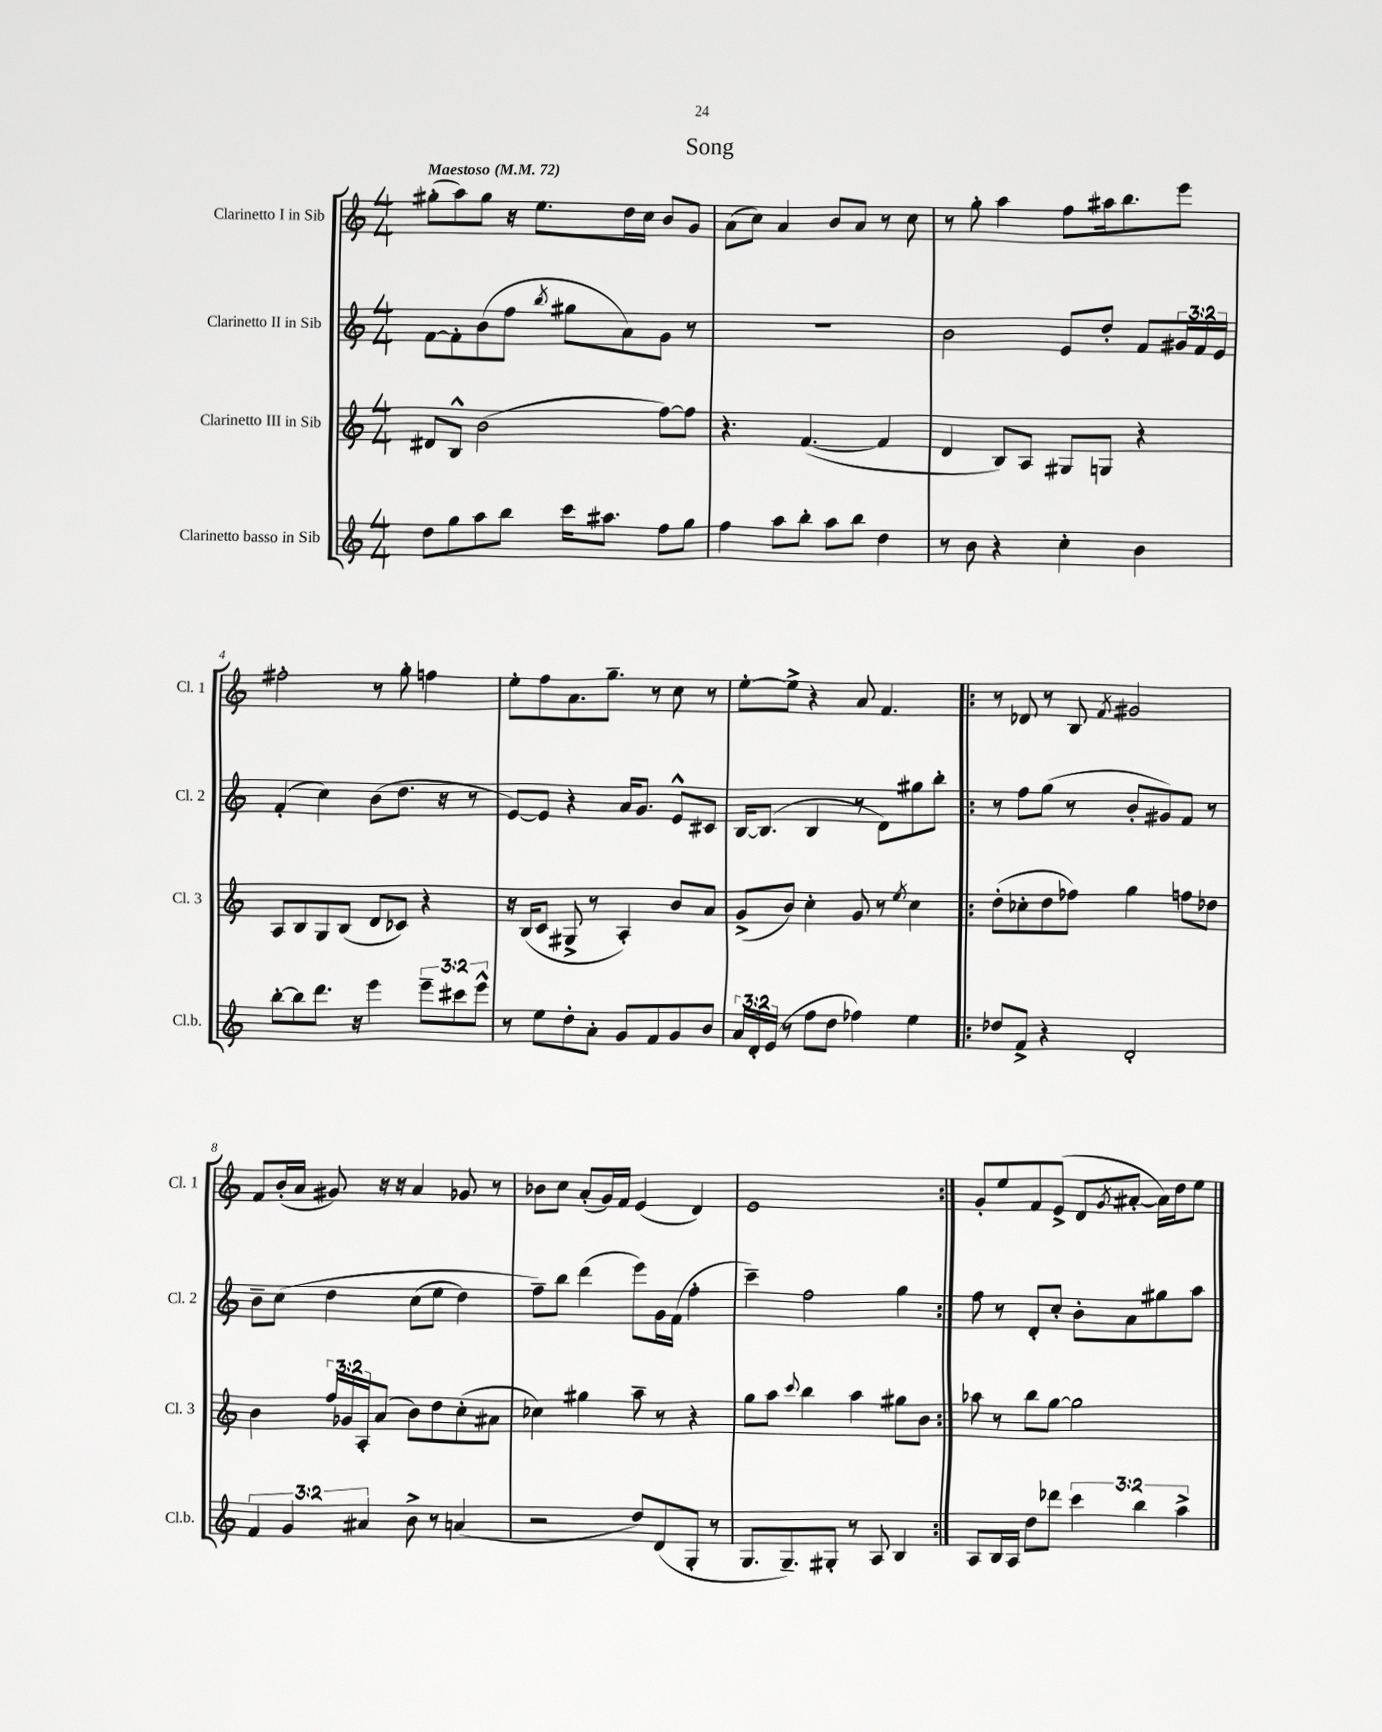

**kern	**kern	**kern	**kern
*part4	*part3	*part2	*part1
*staff4	*staff3	*staff2	*staff1
*I"Clarinetto basso in Sib	*I"Clarinetto III in Sib	*I"Clarinetto II in Sib	*I"Clarinetto I in Sib
*I'Cl.b.	*I'Cl. 3	*I'Cl. 2	*I'Cl. 1
*clefG2	*clefG2	*clefG2	*clefG2
*k[]	*k[]	*k[]	*k[]
*M4/4	*M4/4	*M4/4	*M4/4
*MM72	*MM72	*MM72	*MM72
=1	=1	=1	=1
!	!	!	!LO:TX:a:B:t=Maestoso
8dd\L	8d#X/L	[8f\L	(8gg#X'\L
8gg\	8B^^/J	8f'\]	8aa\)
8aa\	(2b\	(8b\	8gg#\J
8bb\J	.	8ff\J	16r
.	.	.	8.ee\L
.	.	8qbb/	.
16ccc\KL	.	8gg#X\L	.
8.aa#X\J	.	.	.
.	.	8a\)	16dd\L
.	.	.	16cc\JJ
8ff\L	[8ff\L)	8g\J	8b/L
8gg\J	8ff\J]	8r	8g/J
=2	=2	=2	=2
4ff\	4.r	1r	(8a\L
.	.	.	8cc\J)
8aa\L	.	.	4a/
8bb'\J	([4.f/	.	.
8aa\L	.	.	8b/L
8bb\J	.	.	8a/J
4dd\	4f/]	.	8r
.	.	.	8cc\
=3	=3	=3	=3
8r	4d/	2b\	8r
8b\	.	.	8gg'\
4r	8B/L)	.	4aa\
.	8A/J	.	.
4cc'\	8G#X/L	8e/L	8ff\L
.	8Gn/J	8dd'/J	16aa#X\k
.	.	.	8.bb\
4b\	4r	8f/L	.
.	.	24g#X/L	8eee\J
.	.	24f/	.
.	.	24e/JJ	.
!!LO:LB:g=z
=4	=4	=4	=4
[8bb'\L	8A/L	(4f'/	2ff#X'\
8bb\]	8B/	.	.
8.ddd\J	8G/	4cc\)	.
.	(8B/J	.	.
16r	.	.	.
4eee\	8d/L	(8b\L	8r
.	8c-X/J)	8.dd\J	8gg'\
12eee~\L	4r	.	4ffn\
.	.	16r	.
12ccc#X\	.	.	.
.	.	8r	.
12eee^^\J	.	.	.
=5	=5	=5	=5
8r	16r	[8e/L)	8ee'\L
.	(16B/KL	.	.
8ee\L	8c/J	8e/J]	8ff\
8dd'\	8G#X^/	4r	8.a\
8a'\J	8r	.	.
.	.	.	8.gg~\J
8g/L	4A'/)	16a/KL	.
.	.	8.g/J	.
8f/	.	.	8r
8g/	8b/L	8e^^/L	8cc\
8b/J	8a/J	8c#X/J	8r
=6	=6	=6	=6
24a/LL	(8g^/L	[16B/KL	[8ee'\L
24d'/	.	.	.
.	.	(8.B/J]	.
(24e/JJ	.	.	.
8r	8b/J)	.	8ee^\J]
8ff\L	4cc'\	4B/	4r
8dd\J	.	.	.
4ff-X\)	8g/	8r	8a/
.	8r	8d\L)	4.f/
.	8qee/	.	.
4ee\	4cc\	8gg#X\	.
.	.	8bb'\J	.
=7!|:	=7!|:	=7!|:	=7!|:
8dd-X/L	(8dd'\L	8r	8r
8f^/J	8cc-X'\	8ff\L	8d-X/
4r	8dd\	(8gg\J	8r
.	8ff-X\J)	8r	8B/
.	.	.	8qf/
2d'/	4gg\	8b'/L	2g#X/
.	.	8g#X/)	.
.	8ffn\L	8f/J	.
.	8dd-X\J	8r	.
!!LO:LB:g=z
=8	=8	=8	=8
6f/	4b\	8b~\L	8f/L
.	.	(8cc\J	(16b'/L
6g/	.	.	.
.	.	.	16a/JJ
.	24ff/LL	4dd\	8g#X/)
.	24g-X/	.	.
6a#X/	24A'/J	.	.
.	(8a/J	.	16r
.	.	.	16r
8b^\	8b\L)	(8cc\L	4a/
8r	8dd\	8ee\J	.
(4an/	(8cc'\	4dd\)	8g-X/
.	8a#X\J	.	8r
=9	=9	=9	=9
2r	4cc-X\)	8ff~\L)	8b-X\L
.	.	8bb\J	8cc\J
.	4gg#X\	(4ddd\	(8a'/L
.	.	.	16g/L)
.	.	.	16f/JJ
8dd/L)	8aa~\	8eee\L)	(4e/
(8d/	8r	16g\L	.
.	.	(16f\JJ	.
8G'/J	4r	4ff'\	4d/)
8r	.	.	.
=10	=10	=10	=10
8.G/L	8gg\L	4ccc~\)	1e
.	8aa\J	.	.
8.G~/)	.	.	.
.	8qqccc/	.	.
.	4bb\	2ff\	.
8G#X'/J	.	.	.
8r	4aa\	.	.
8A/	.	.	.
4B/	8gg#X\L	4gg\	.
.	8b\J	.	.
=11:|!	=11:|!	=11:|!	=11:|!
8A/L	8aa-X\	8ff\	8g'/L
16B/L	8r	8r	8ee/
16A/JJ	.	.	.
8dd\L	8bb\L	8d'/L	8f/
8ddd-X\J	[8gg\J	8cc'/J	(8e^/J
6ccc\	2gg\]	8b'\L	8d/L
.	.	.	8qg/
.	.	8a\	[8a#X'/J
6bb\	.	.	.
.	.	8gg#X\	16a#\LL])
.	.	.	16dd\J
6aa^\	.	.	.
.	.	8aa\J	8ee\J
==	==	==	==
*-	*-	*-	*-
